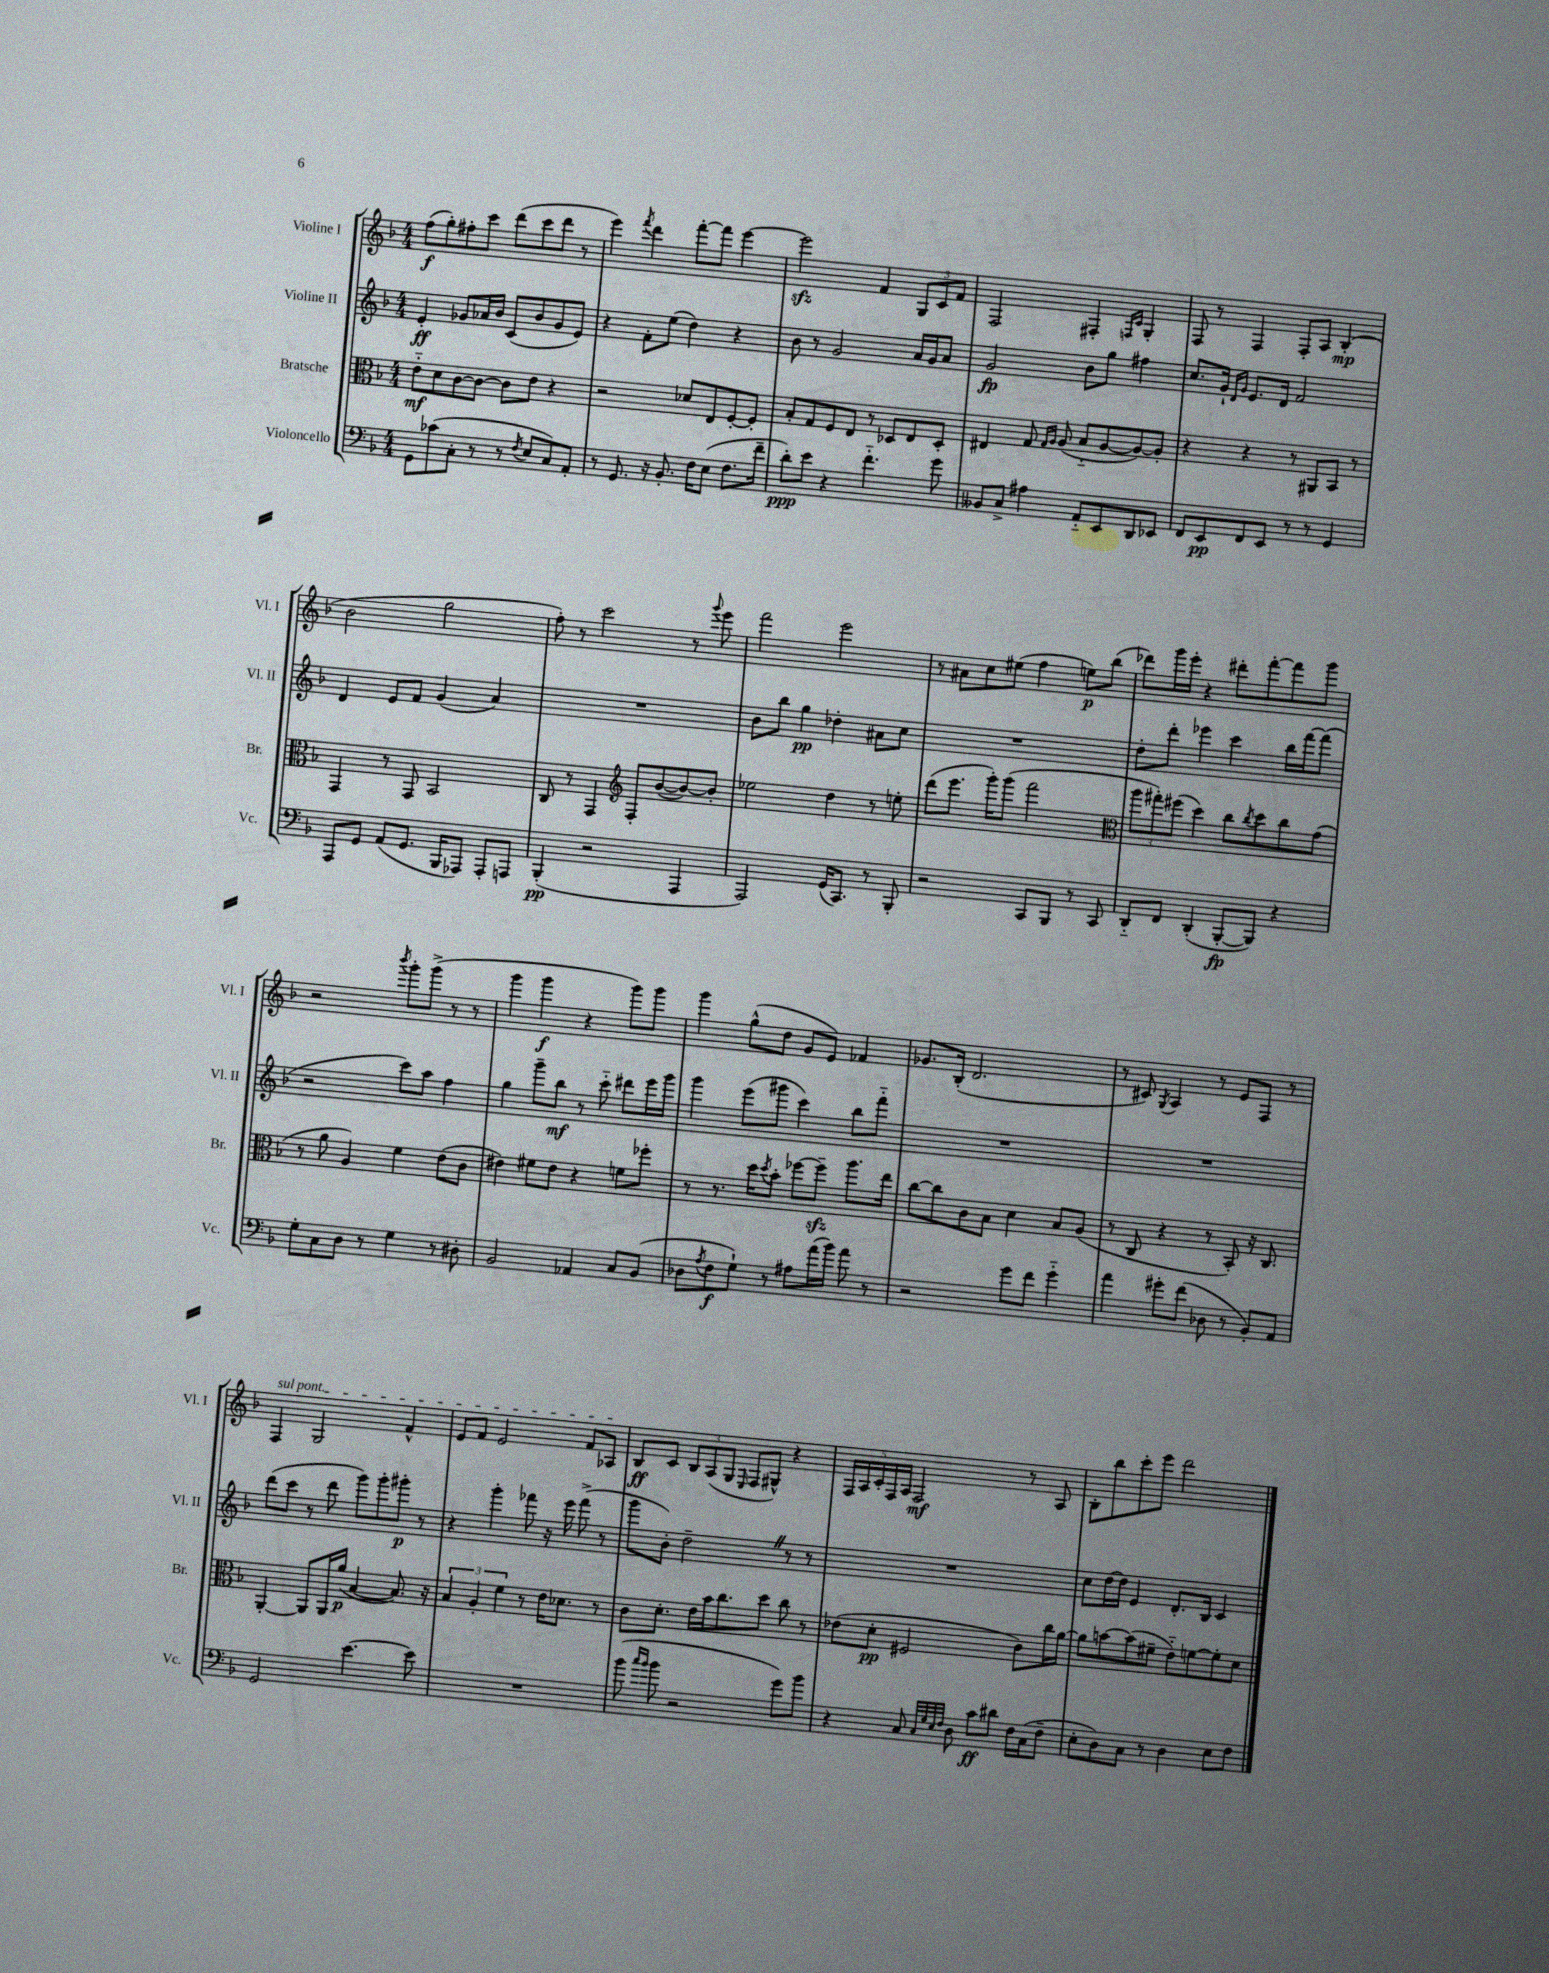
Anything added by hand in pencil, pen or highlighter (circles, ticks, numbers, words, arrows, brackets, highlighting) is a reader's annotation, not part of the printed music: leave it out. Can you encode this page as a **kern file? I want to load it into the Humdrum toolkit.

**kern	**kern	**kern	**kern
*staff4	*staff3	*staff2	*staff1
*clefF4	*clefC3	*clefG2	*clefG2
*k[b-]	*k[b-]	*k[b-]	*k[b-]
*M4/4	*M4/4	*M4/4	*M4/4
8GG	8e'~	4e'	(8ff
(8c-	8d	.	8gg')
8C'	[8c	8g-	8ff#'
8r	8c_	16a-	8ccc
.	.	16b-	.
8r	8c]	(8c	(8ddd
8qF	.	.	.
8E	8e	8b-	8ccc
8C)	4r	8g-	8ddd
8AA'	.	8e)	8r
=	=	=	=
8r	2r	4r	4eee)
8.GG	.	.	.
.	.	.	8qfff
.	.	8f'	4ddd
16r	.	.	.
8.BB-'	.	(8ee	.
.	8d-	4dd)	[8fff'
16F	.	.	.
(8E	8E	.	8fff]
8.F	[8F'	4r	[4eee
.	8F']	.	.
16f~	.	.	.
=	=	=	=
8d')	8B-'	8b-	2eee]
8e	8G	8r	.
4r	8F	2g	.
.	8E	.	.
4.f'~	8r	.	4f
.	8D-	.	.
.	8E	16a	12G
.	.	16g	.
.	.	.	12c
8g	8D-'	8a	.
.	.	.	12f
=	=	=	=
8BB--	4E#	2g	2F
8C^	.	.	.
4A#	8G	.	.
.	16qqG	.	.
.	16qqA	.	.
.	(8A	.	.
8AA'~	8B-'~	8b-	4F#'
8EE	[8A	8gg	.
.	.	.	16qqF
.	.	.	16qqc
8DD	8A_)	4ff#	4G'
8EE-	8A']	.	.
=	=	=	=
8FF	4r	8.cc	8F
8EE	.	.	8r
.	.	16g`	.
.	.	16qqd	.
.	.	16qqg	.
8FF	4r	8.e	4F
8EE	.	.	.
.	.	16d	.
8r	8r	2f	8F'
8r	8AA#	.	8A
4GG	8BB-	.	(4B-'
.	8r	.	.
=	=	=	=
8AAA	4GG	4d	2b-
8GG	.	.	.
(8AA	8r	8e	.
8.GG	8GG	8f	.
.	2BB-	(4g	2gg
16BBB-	.	.	.
8AAA-)	.	.	.
8AAA-'	.	4a)	.
8AAA	.	.	.
=	=	=	=
(4BBB-'	8C	1r	8ff')
.	8r	.	8r
2r	4GG	.	2ccc
*	*clefG2	*	*
.	8F'	.	.
.	([8b-	.	.
4AAA	8b-_)	.	8r
.	.	.	8qqggg
.	8b-']	.	8eee
=	=	=	=
2AAA)	2ee-	8b-	2fff
.	.	8bb-	.
.	.	4gg	.
(16GG	4dd	4dd-'	2eee
8.CC)	.	.	.
8r	8r	8a#	.
8BBB-'	8ee'	8cc	.
=	=	=	=
2r	(8ddd	1r	8r
.	8.eee	.	8a#
.	.	.	8cc
.	16ggg')	.	.
.	(8ggg	.	(8ee#
8CC	2fff	.	4ff
8BBB-	.	.	.
8r	.	.	8ee)
8CC	.	.	(8bb-
=	=	=	=
*	*clefC3	*	*
8DD'~	12aa	8dd'	8ddd-)
.	12gg#')	.	.
8FF	.	8ddd'	16ggg
.	(12ff#	.	.
.	.	.	16eee'
(4DD'	4dd)	4eee-	4r
[8BBB-'	8cc	4ccc	8ddd#'
.	8qcc	.	.
8BBB-])	8dd	.	[8fff'
4r	8cc	16bb-	8fff]
.	.	[16fff	.
.	(8g	(8fff]	8ggg
=	=	=	=
8G'	8r	2r	2r
8C	8a	.	.
8D	4A)	.	.
8r	.	.	.
.	.	.	8qbbb-
4G	4f	8ccc)	8ggg'
.	.	8aa	(8ggg^
8r	(8e	4ff	8r
8D#'	8c	.	8r
=	=	=	=
2BB-	4e#)	4gg	4ggg
.	8f#	8ggg~	4ggg
.	8e#	8bb-	.
4AA-	4r	8r	4r
.	.	8ccc'~	.
8C	8f	8ddd#	8ggg)
(8BB-	8ff-'	16eee	8ggg
.	.	16ggg	.
=	=	=	=
8D-	8r	4ggg	4ggg
8qA	.	.	.
8F	8.r	.	.
8G`)	.	(8eee	(8gg^^
.	16dd	.	.
.	8qdd	.	.
8r	8b-'	8ggg#	8dd
8A#	[8ff-	4ccc)	8g
(16a	8ff-~]	.	8e)
16b-)	.	.	.
8a	8.aa	8bb-	4f-
8r	.	8fff'~	.
.	16ee	.	.
=	=	=	=
2r	[8cc	1r	8.g-
.	8cc]	.	.
.	.	.	(16B-'
.	8c	.	2.d
.	8B-	.	.
8g	4d	.	.
8f	.	.	.
4g'~	8B-	.	.
.	(8A	.	.
=	=	=	=
4a	8r	1r	8r
.	8C	.	8c#)
.	.	.	8qG
8g#'	4r	.	4A
(8f	.	.	.
8D-	8r	.	8r
8r	8BB-')	.	8e
8BB-')	16r	.	8F
.	8.C	.	.
8AA	.	.	8r
=	=	=	=
2GG	[4AA'	(8ddd	4F
.	.	8ccc	.
.	8AA]	8r	2G
.	16AA	8ddd	.
.	(16a	.	.
[4.e	[4B-	8ggg)	.
.	.	8ggg'	.
.	8.B-])	8ggg#'	4f^^
8e]	.	8r	.
.	16r	.	.
=	=	=	=
1r	6B-	4r	8e
.	.	.	8f
.	6A'	.	.
.	.	4ggg'	2e
.	6f	.	.
.	8r	8fff-	.
.	16e	16r	.
.	8.d-	16eee	.
.	.	(8fff-^	8f
.	8r	8r	8A-
=	=	=	=
(8b-	8c	8ggg	8B-
16qqcc	.	.	.
16qqb-	.	.	.
8b-	8.d'	8b-')	8c
2r	.	2dd~	12B-
.	16e	.	.
.	.	.	(12A
.	16b-	.	.
.	.	.	12G
.	8.cc	.	.
.	.	.	16qqE
.	.	.	8F
.	8dd	.	8G#^^)
8g)	8cc	8r	4r
8b-	8r	8r	.
=	=	=	=
4r	(8e-	1r	20F
.	.	.	20A
.	.	.	20c'
.	8d'	.	.
.	.	.	20F
.	.	.	20A
8C	2F#	.	2F
32qqC	.	.	.
32qqG	.	.	.
32qqE	.	.	.
32qqF	.	.	.
8D	.	.	.
8c	.	.	.
8d#	.	.	.
16F	8c)	.	8r
(16C	.	.	.
8F~	16cc	.	8A
.	[16a	.	.
=	=	=	=
8E'	8a]	8cc	8B-'
8D)	[8b	[16dd	8bb-
.	.	16dd]	.
8C	(8b]	4e	8ccc'
8r	8f#~	.	8eee
4D	8e'~)	8.d'	2ddd
.	[8f	.	.
.	.	16B-	.
8E	8f']	4c	.
8F	8d	.	.
==	==	==	==
*-	*-	*-	*-
